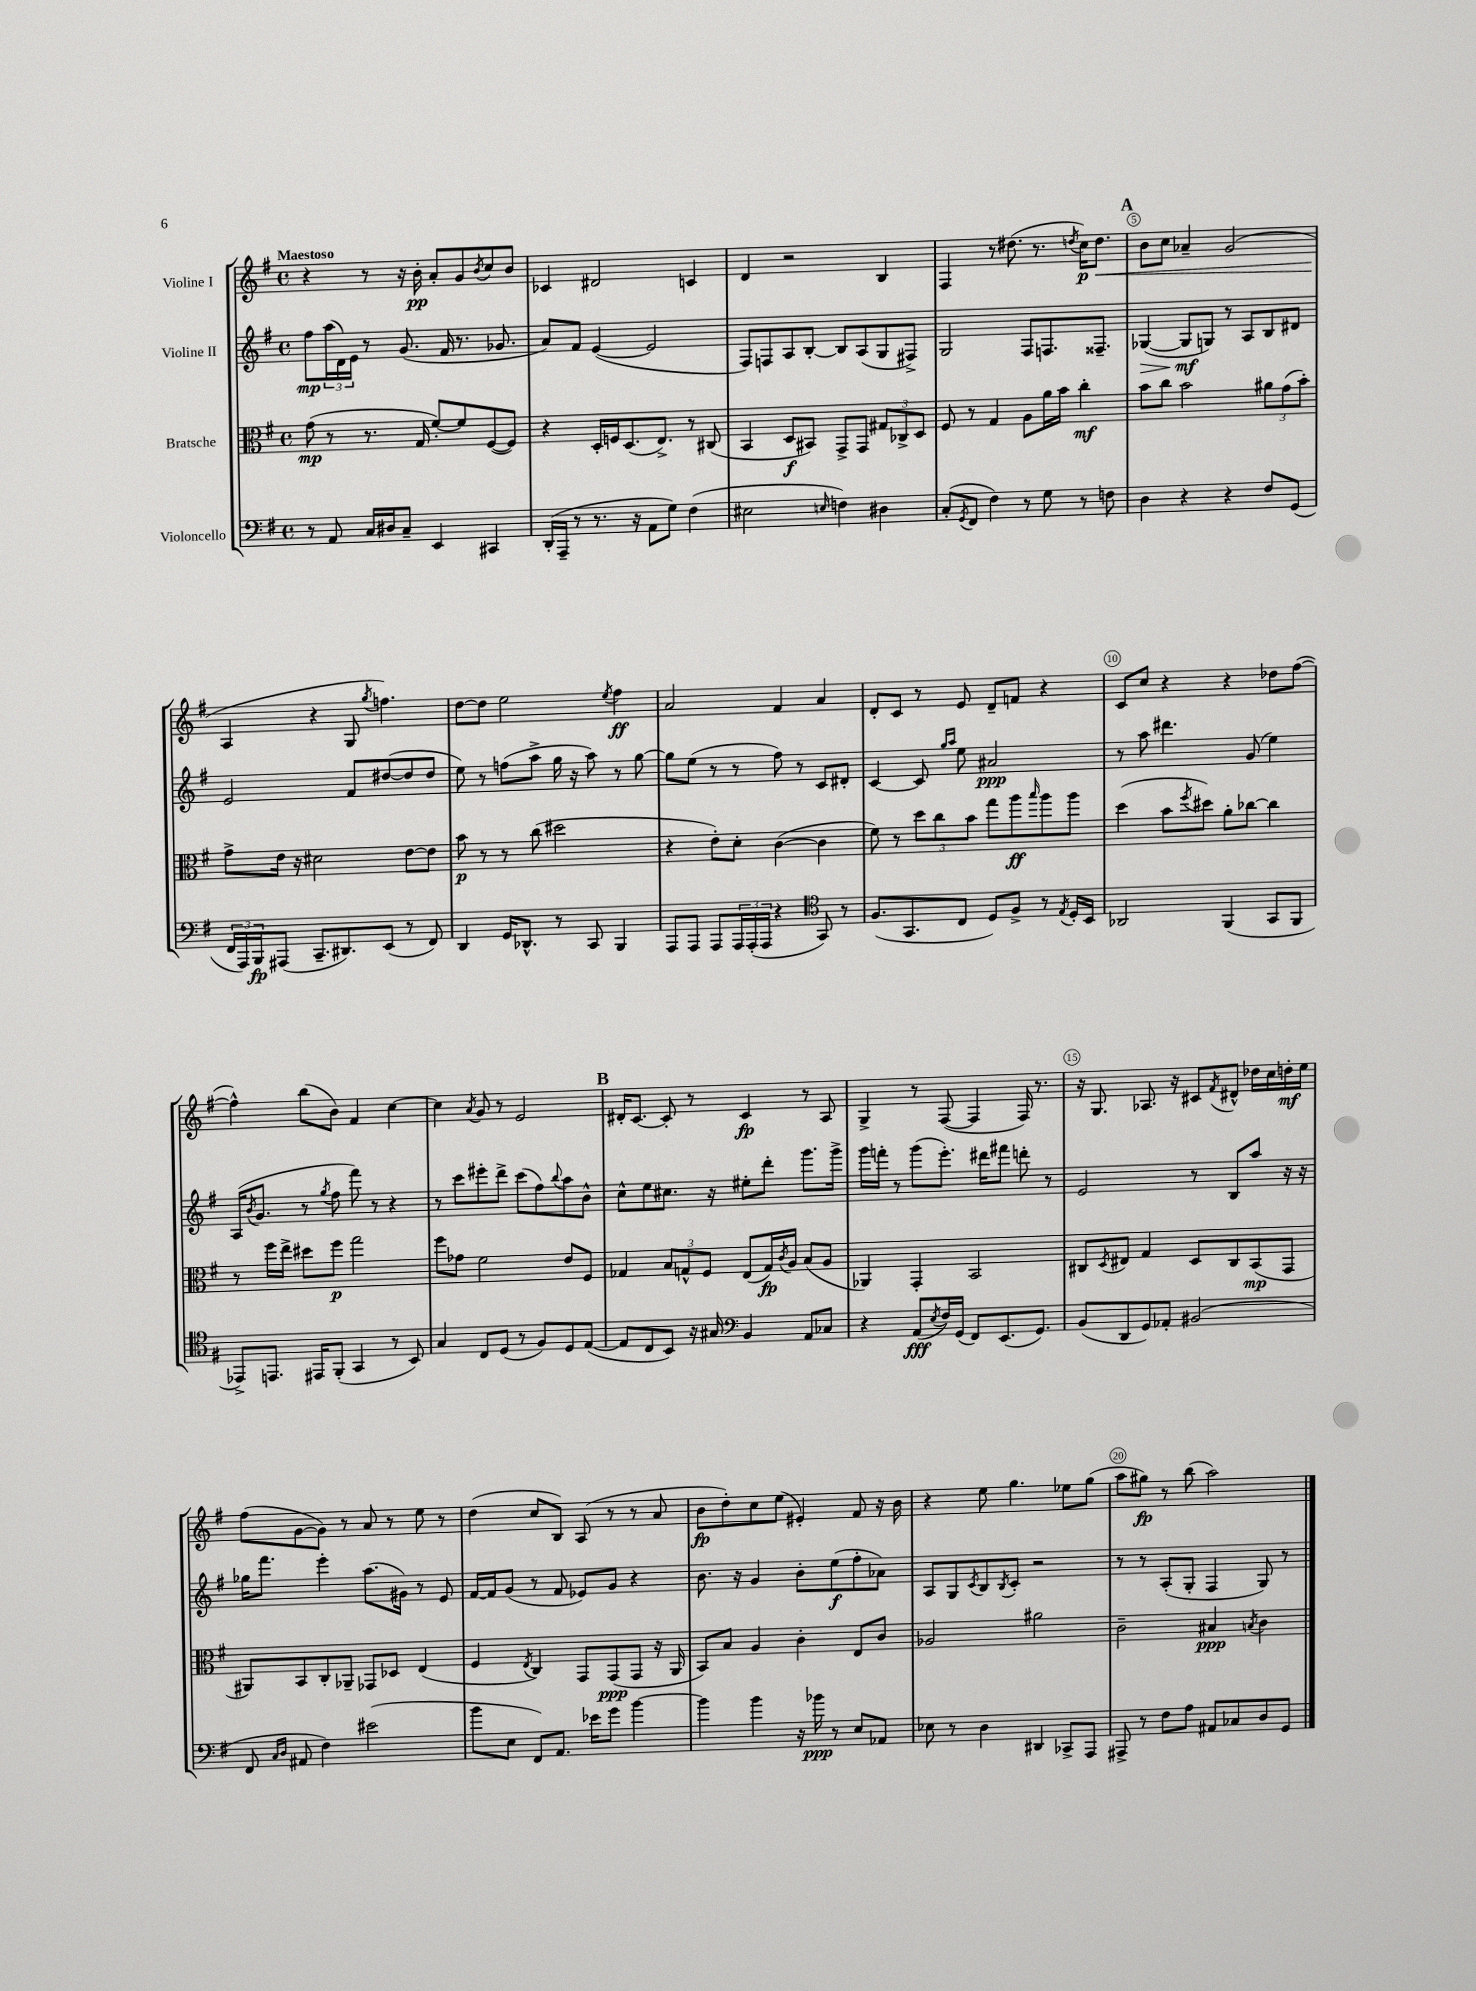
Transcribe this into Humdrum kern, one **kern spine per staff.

**kern	**kern	**kern	**kern
*staff4	*staff3	*staff2	*staff1
*clefF4	*clefC3	*clefG2	*clefG2
*k[f#]	*k[f#]	*k[f#]	*k[f#]
*M4/4	*M4/4	*M4/4	*M4/4
*met(c)	*met(c)	*met(c)	*met(c)
8r	(8g	8ff#	4r
8AA	8r	(24aa	.
.	.	24d)	.
.	.	24e	.
16C	8.r	8r	8r
16D#	.	.	.
8C~	.	(8.g	16r
.	16G	.	16b'
4EE	[8f#')	.	8a'
.	.	16f#	.
.	8f#]	8.r	8g
.	.	.	8qb
4CC#	([8F#	.	8cc
.	.	8.g-	.
.	8F#])	.	8b
=	=	=	=
(16DD'	4r	8a)	4c-
16AAA~	.	.	.
8r	.	8f#	.
8.r	16D'	([4e	2d#
.	16F	.	.
.	(8.D	.	.
16r	.	.	.
8AA	.	2e]	.
.	8.E^)	.	.
8G)	.	.	.
(4F#	8r	.	4c
.	(8C#	.	.
=	=	=	=
2E#	4BB	8F#)	4d
.	.	8F	.
.	8D	8A	2r
.	8BB#)	[8B'	.
16qqE	.	.	.
4F)	8GG^	8B]	.
.	8GG	(8A	.
4D#	12G#	8G	4B
.	12C-^	.	.
.	.	8F#^)	.
.	12D	.	.
=	=	=	=
(8C'	8F#	2G	4F#
8qGG	.	.	.
8FF#	8r	.	.
4F#)	4G	.	8r
.	.	.	(8.dd#
8r	8A	8F#	.
.	.	.	8.r
8G	16a	8.F	.
.	16b	.	.
.	.	.	8qdd
8r	4cc'	.	16cc)
.	.	8.F##~	8.dd
8F	.	.	.
=	=	=	=
4D	8b	([4G-	8b
.	8cc	.	8cc
4r	2b	8G-]	4a-~
.	.	8G)	.
4r	.	8r	(2g
.	.	8A	.
8F#	12a#	8B	.
.	(12g	.	.
(8GG	.	8d#	.
.	12b')	.	.
=	=	=	=
24FF#	8g^	2e	4A
24AAA)	.	.	.
24BBB	.	.	.
(8AAA#	16e	.	.
.	16r	.	.
8.CC~	2d#	.	4r
8.DD#)	.	.	.
.	.	8f#	8G
.	.	.	8qgg
(8EE	.	([8dd#	4.ff)
8r	[8e	8dd#]	.
8FF#)	8e]	8dd#	.
=	=	=	=
4DD	8b	8ee)	[8dd
.	8r	8r	8dd]
16GG	8r	(8ff	2ee
8.DD-^^	.	.	.
.	(8cc	8aa^	.
8r	2dd#	16gg	.
.	.	16r	.
8CC	.	8aa)	.
.	.	.	8qee
4BBB	.	8r	4ff#
.	.	[8gg	.
=	=	=	=
8AAA	4r	8gg]	2a
8AAA	.	(8ee	.
8AAA	8e')	8r	.
24AAA	8d'	8r	.
(24AAA'	.	.	.
24AAA	.	.	.
4r	([4c	8ff#)	4f#
.	.	8r	.
*clefC4	*	*	*
8GG)	4c]	8c	4a
8r	.	8d#'	.
=	=	=	=
(8.F#	8f#)	[4c	8d'
.	8r	.	8c
8.GG	.	.	.
.	12dd	8c]	8r
.	12cc	.	.
.	.	16qqgg	.
.	.	16qqaa	.
8C	.	8ee	8e
.	12b	.	.
8D)	8gg	2a#	8d~
8F#^	8aa	.	8f
.	16qqbb	.	.
8r	8aa	.	4r
8qE	.	.	.
16D'	8aa	.	.
16BB	.	.	.
=	=	=	=
2AA-	(4dd	8r	8c
.	.	8aa	8cc
.	8b	4.ddd#	4r
.	8qff#	.	.
.	8dd#)	.	.
(4FF#	8a'	.	4r
.	[8cc-	(8g	.
8GG	4cc-]	4ee)	8dd-
8FF#	.	.	([8ff#
=	=	=	=
8EE-^)	8r	(16A	4ff#^^])
.	.	8qb	.
.	.	8.g	.
8.EE	16ff#	.	.
.	16ee^	.	.
.	8dd#	8r	(8bb
16EE#	.	.	.
.	.	8qgg	.
(8FF#'	8ff#	8ff#	8b)
4GG	2gg	8fff#)	4f#
.	.	8r	.
8r	.	4r	[4cc
8BB)	.	.	.
=	=	=	=
4G	8ff#	8r	4cc]
.	8g-	8ccc	.
.	.	.	8qa
8C	2f#	8eee#'	8g
(8D	.	8ddd^	8r
8r	.	(8ccc	2e
8F#)	.	8ff#)	.
.	.	8qqbb	.
8D	8e	8aa	.
([8E	8F#	8b^^	.
=	=	=	=
8E]	4G-	8cc^^	16d#'
.	.	.	[8.c
8C	.	8ee	.
8BB)	12B	8.cc#	8c']
.	12G^^	.	.
16r	.	.	8r
.	12F#	.	.
16G#	.	16r	.
*clefF4	*	*	*
4BB	(8E	8ee#'	4c
.	16G)	8ddd'	.
.	8qc	.	.
.	16A	.	.
8AA	(8B	8.ggg	8r
8C-	8A	.	8A
.	.	16ggg^	.
=	=	=	=
4r	4AA-)	16ggg	4G^
.	.	16fff'	.
.	.	8r	.
(8AA	4GG'	(8ggg	8r
8qE	.	.	.
16F#)	.	8.eee')	([8F#
(16GG	.	.	.
8FF#)	2BB	.	4F#]
.	.	16ddd#	.
(8.EE	.	8fff#	.
.	.	8ddd'	16F#)
8.GG)	.	.	8.r
.	.	8r	.
=	=	=	=
(8BB	8C#	2e	16r
.	.	.	8.G
.	8qD	.	.
8DD	8E#	.	.
8GG)	4G	.	8.A-
8AA-'	.	.	.
.	.	.	16r
(2BB#	8D	8r	8c#
.	.	.	8qf#
.	8C#	8B	8d#^^
.	(8BB	8aa	16dd-
.	.	.	16cc
.	8GG	16r	16dd'
.	.	16r	16ee
=	=	=	=
8FF#	8AA#)	16gg-	(8ff#
.	.	8.fff#	.
16qqC	.	.	.
16qqD	.	.	.
8AA#	8BB	.	[8g
4F#)	8C'	4eee'	8g])
.	8AA-~	.	8r
(2e#	8GG-	(8.aa	8a
.	8D-	.	8r
.	.	16g#)	.
.	(4E	8r	8ee
.	.	8e	8r
=	=	=	=
8b	4F#	[16f#	(4dd
.	.	16f#]	.
8E	.	(8g	.
.	8qE	.	.
8FF#)	4C)	8r	8cc
8.AA	.	8f#	8B)
.	8GG	8e-)	(8A
16e-	.	.	.
8g	(8GG	8g	8r
[4b	8GG	4r	8r
.	16r	.	8a
.	16AA	.	.
=	=	=	=
4b]	8BB)	8.b	8b
.	8B	.	8dd')
.	.	16r	.
4b	4A	4g	8cc
.	.	.	(8ee
16r	4c'	8b'	4e#')
16b-	.	.	.
8r	.	(8ee	.
8E	8E	8ff#'	8f#
8AA-	8c	8a-)	16r
.	.	.	16b
=	=	=	=
8E-	2A-	8A	4r
8r	.	8G	.
.	.	8qc	.
4D	.	8B	8ee
.	.	8qB	.
.	.	8c'	4.gg
4DD#	2a#	2r	.
8CC-^	.	.	8ee-
8AAA	.	.	(8gg
=	=	=	=
8AAA#^	2c~	8r	8aa
8r	.	8r	8gg#)
8F#	.	(8A'	8r
8A	.	8G'	(8bb
8AA#	4B#	4F#	2aa)
8C-	.	.	.
.	8qB	.	.
8D	4c	8G)	.
8GG	.	8r	.
==	==	==	==
*-	*-	*-	*-
